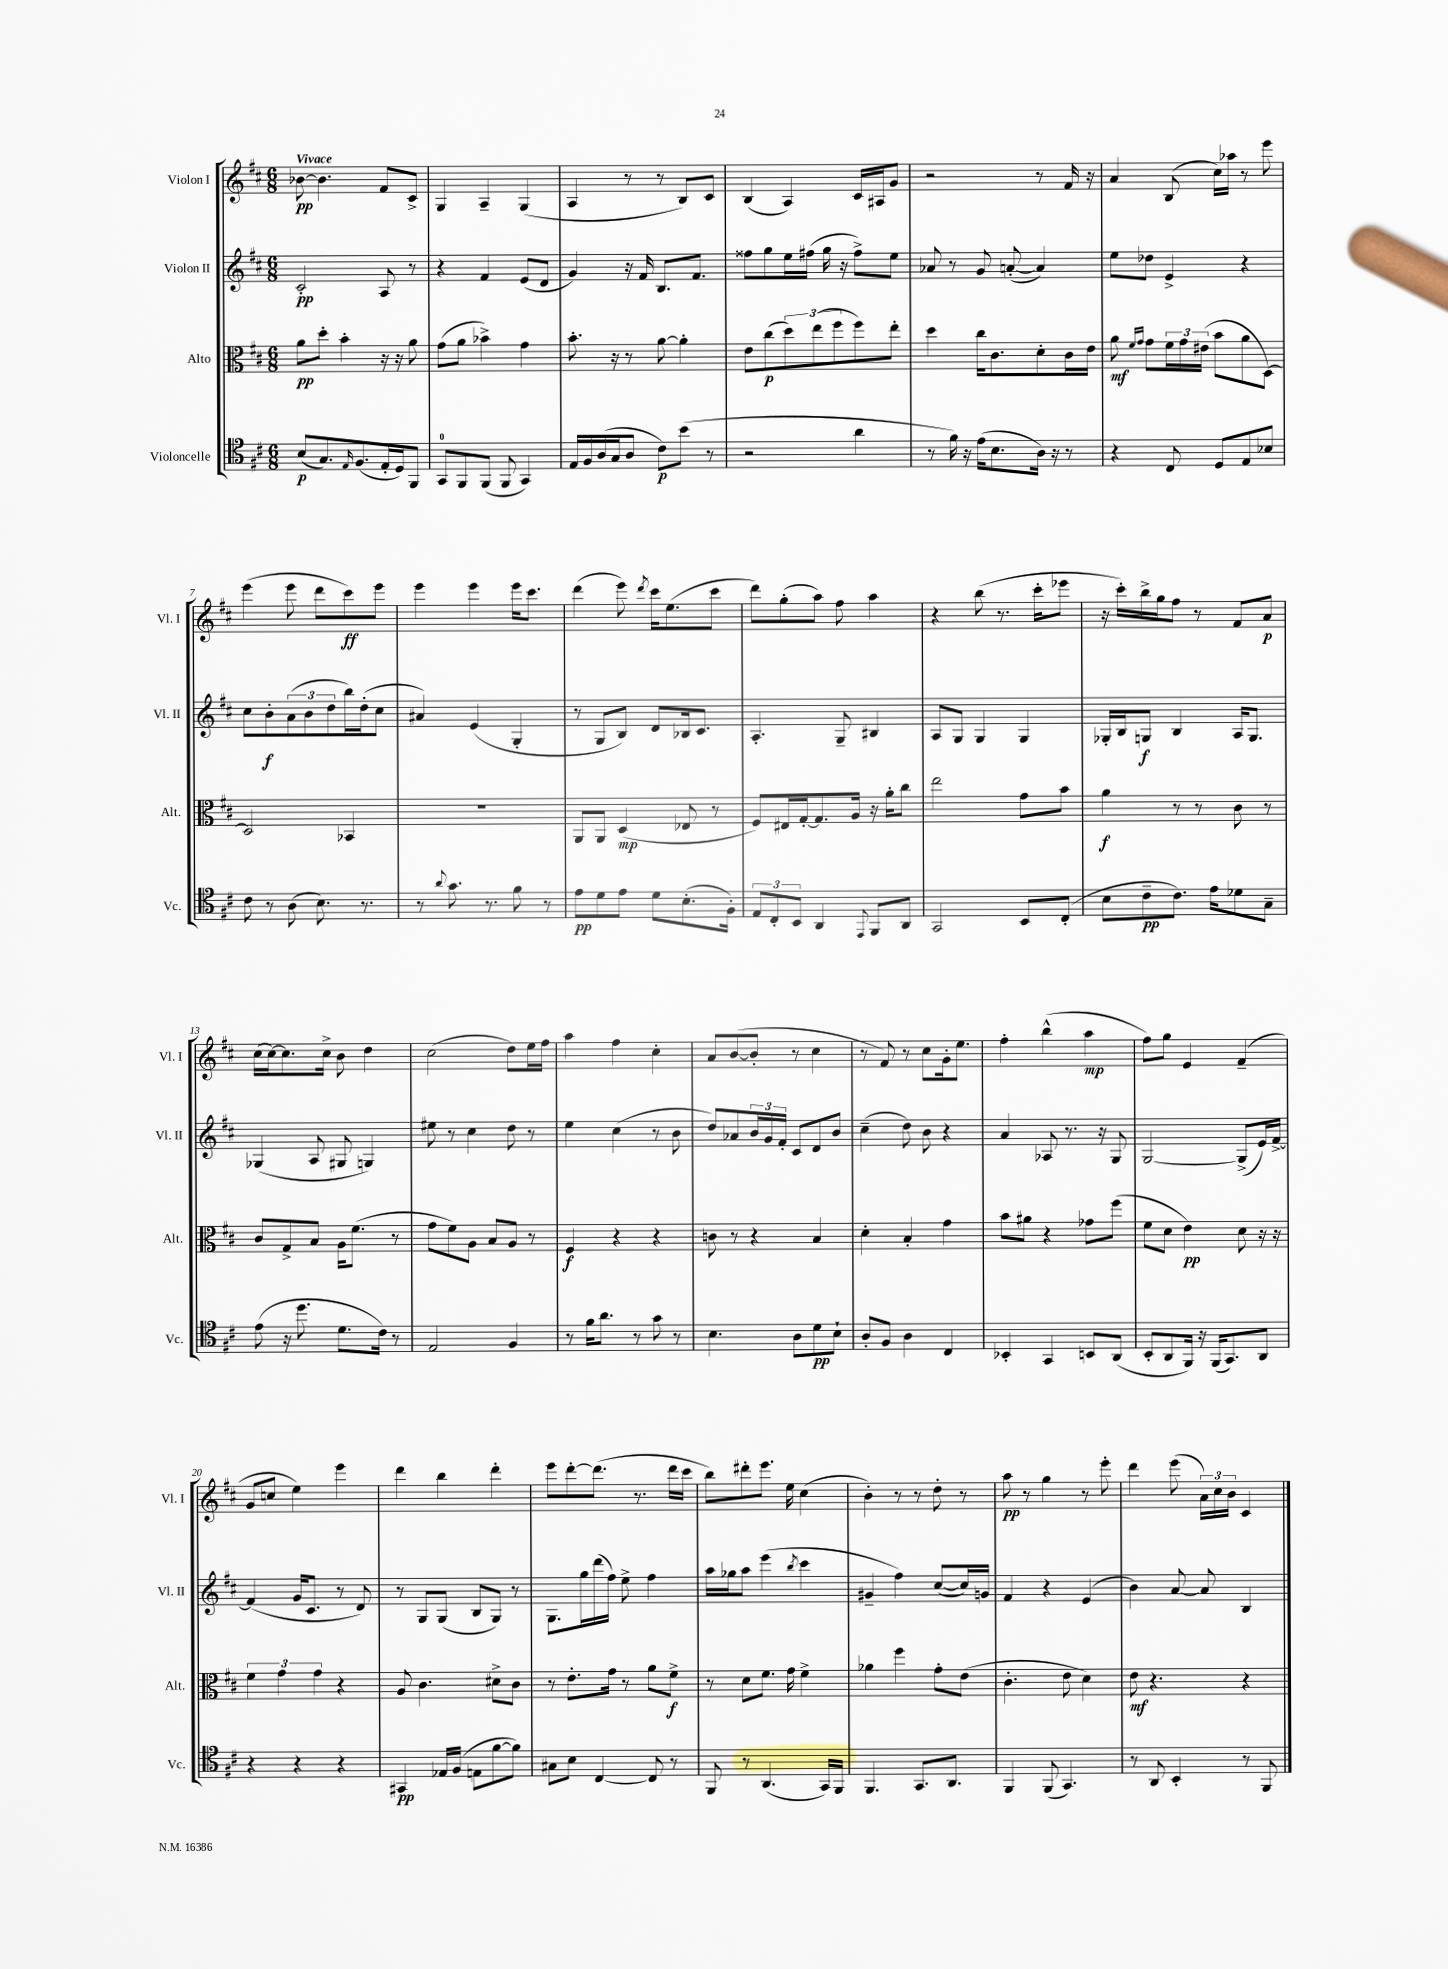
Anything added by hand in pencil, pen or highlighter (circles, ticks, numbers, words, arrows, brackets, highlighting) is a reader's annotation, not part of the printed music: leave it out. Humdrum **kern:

**kern	**dynam	**kern	**dynam	**kern	**dynam	**kern	**dynam
*part4	*part4	*part3	*part3	*part2	*part2	*part1	*part1
*staff4	*staff4	*staff3	*staff3	*staff2	*staff2	*staff1	*staff1
*I"Violoncelle	*	*I"Alto	*	*I"Violon II	*	*I"Violon I	*
*I'Vc.	*	*I'Alt.	*	*I'Vl. II	*	*I'Vl. I	*
*clefC4	*	*clefC3	*	*clefG2	*	*clefG2	*
*k[f#c#]	*	*k[f#c#]	*	*k[f#c#]	*	*k[f#c#]	*
*M6/8	*	*M6/8	*	*M6/8	*	*M6/8	*
=1	=1	=1	=1	=1	=1	=1	=1
!	!	!	!	!	!	!LO:TX:a:B:t=Vivace	!
(8B/L	p	8a\L	pp	2c#'/	pp	[8b-X\	pp
8.G/)	.	8dd'\J	.	.	.	4.b-\]	.
.	.	4b'\	.	.	.	.	.
16qqE/	.	.	.	.	.	.	.
(8.F#/	.	.	.	.	.	.	.
16E'/L	.	16r	.	8A/	.	8f#/L	.
16D/J)	.	16r	.	.	.	.	.
8FF#/J	.	8a\	.	8r	.	8c#^/J	.
=2	=2	=2	=2	=2	=2	=2	=2
8GG/L	.	(8g\L	.	4r	.	4G/	.
8FF#/	.	8a\J	.	.	.	.	.
(8FF#/J	.	4b-X^\)	.	4f#/	.	4A~/	.
8FF#/	.	.	.	.	.	.	.
4GG/)	.	4g\	.	(8e/L	.	(4G/	.
.	.	.	.	8d/J	.	.	.
=3	=3	=3	=3	=3	=3	=3	=3
16E/LL	.	8.b'\	.	4g/)	.	4A/	.
16F#/	.	.	.	.	.	.	.
(16A/	.	.	.	.	.	.	.
16G/J	.	16r	.	.	.	.	.
8A/J	.	8r	.	16r	.	8r	.
.	.	.	.	16f#/	.	.	.
8c#\L)	p	[8a\	.	8.B/L	.	8r	.
(8b\J	.	4a'\]	.	.	.	8B/L)	.
.	.	.	.	8.f#/J	.	.	.
8r	.	.	.	.	.	8c#/J	.
=4	=4	=4	=4	=4	=4	=4	=4
2r	.	8e\L	.	8ff##X\L	.	(4B/	.
.	.	(8cc#\	p	8gg\	.	.	.
.	.	12dd\)	.	16ee\L	.	4A/)	.
.	.	.	.	(16ff#X\JJ	.	.	.
.	.	(12ee\	.	.	.	.	.
.	.	.	.	16gg\	.	.	.
.	.	12ff#\	.	.	.	.	.
.	.	.	.	16r	.	.	.
4a\	.	8ff#\)	.	8ff#^\L)	.	16c#/LL	.
.	.	.	.	.	.	16A#X/J	.
.	.	8ee'\J	.	8ee\J	.	8g/J	.
=5	=5	=5	=5	=5	=5	=5	=5
8r	.	4dd\	.	8a-X/	.	2r	.
16f#\)	.	.	.	8r	.	.	.
16r	.	.	.	.	.	.	.
(16e\KL	.	16cc#\KL	.	8g/	.	.	.
8.B\	.	8.c#\	.	.	.	.	.
.	.	.	.	([8an'/	.	.	.
16A\Jk)	.	8d'\	.	4a/])	.	8r	.
16r	.	.	.	.	.	.	.
8r	.	16c#\L	.	.	.	16f#/	.
.	.	16e\JJ	.	.	.	16r	.
=6	=6	=6	=6	=6	=6	=6	=6
4r	.	8a\	mf	8ee\L	.	4a/	.
.	.	16qqf#/LL	.	.	.	.	.
.	.	16qqg/JJ	.	.	.	.	.
.	.	8g\L	.	8dd-X\J	.	.	.
8C#/	.	24f#\L	.	4e^/	.	(8B/	.
.	.	24g\	.	.	.	.	.
.	.	(24e#X\JJ	.	.	.	.	.
8D/L	.	8b\L	.	.	.	16cc#\LL)	.
.	.	.	.	.	.	16aa-X\JJ	.
8E/	.	8a\	.	4r	.	8r	.
8B-X/J	.	[8D\J)	.	.	.	8eee\	.
!!LO:LB:g=z
=7	=7	=7	=7	=7	=7	=7	=7
8c#\	.	2D/]	.	8cc#\L	.	(4eee\	.
8r	.	.	.	8b'\	f	.	.
(8A\	.	.	.	(12a\	.	8eee\	.
.	.	.	.	12b\	.	.	.
8.B\)	.	.	.	.	.	8ddd\L	.
.	.	.	.	12dd\	.	.	.
.	.	4BB-X/	.	16bb\L)	.	8ccc#\)	ff
8.r	.	.	.	(16dd'\J	.	.	.
.	.	.	.	8cc#\J	.	8eee\J	.
=8	=8	=8	=8	=8	=8	=8	=8
8r	.	2.r	.	4a#X/)	.	4eee\	.
8qqa/	.	.	.	.	.	.	.
8.g\	.	.	.	.	.	.	.
.	.	.	.	(4e/	.	4eee\	.
8.r	.	.	.	.	.	.	.
8f#\	.	.	.	4G'/	.	16eee\KL	.
.	.	.	.	.	.	8.ccc#\J	.
8r	.	.	.	.	.	.	.
=9	=9	=9	=9	=9	=9	=9	=9
8e\L	pp	8AA/L	.	8r	.	(4ddd\	.
8d\	.	8AA/J	.	8G/L	.	.	.
8e\J	.	(4D/	mp	8B/J)	.	8eee\)	.
.	.	.	.	.	.	8qddd/	.
8d\L	.	.	.	8d/L	.	16ccc#\KL	.
.	.	.	.	.	.	(8.ee\	.
(8.B'\	.	8E-X/	.	16B-X/k	.	.	.
.	.	.	.	8.c#/J	.	.	.
.	.	8r	.	.	.	8ccc#\J	.
16F#'\Jk)	.	.	.	.	.	.	.
=10	=10	=10	=10	=10	=10	=10	=10
12E/L	.	8F#/L)	.	4.A'/	.	8ddd\L)	.
12C#'/	.	.	.	.	.	.	.
.	.	16E#X/L	.	.	.	(8gg'\	.
12BB/J	.	.	.	.	.	.	.
.	.	[16G'/J	.	.	.	.	.
4AA/	.	8.G/]	.	.	.	8aa\J)	.
.	.	.	.	8G~/	.	8ff#\	.
.	.	16A/Jk	.	.	.	.	.
8qqEE/	.	.	.	.	.	.	.
8FF#/L	.	16r	.	4B#X/	.	4aa\	.
.	.	16a'\KL	.	.	.	.	.
8AA/J	.	8cc#\J	.	.	.	.	.
=11	=11	=11	=11	=11	=11	=11	=11
2GG/	.	2ee\	.	8A/L	.	4r	.
.	.	.	.	8G/J	.	.	.
.	.	.	.	4G/	.	(8bb\	.
.	.	.	.	.	.	8.r	.
8BB/L	.	8g\L	.	4G/	.	.	.
.	.	.	.	.	.	16ccc#'\KL	.
(8C#'/J	.	8b\J	.	.	.	8eee-X\J	.
=12	=12	=12	=12	=12	=12	=12	=12
8B\L	.	4a\	f	16G-X'/LL	.	16r	.
.	.	.	.	16B/J	.	16ccc#'\LL)	.
8c#~\	pp	.	.	8Gn/J	f	16bb^\	.
.	.	.	.	.	.	16gg\J	.
8.c#\J)	.	8r	.	4B/	.	8ff#\J	.
.	.	8r	.	.	.	8r	.
16e\KL	.	.	.	.	.	.	.
8d-X\	.	8c#\	.	16A/KL	.	8f#/L	.
.	.	.	.	8.G/J	.	.	.
8G~\J	.	8r	.	.	.	8a/J	p
!!LO:LB:g=z
=13	=13	=13	=13	=13	=13	=13	=13
(8e\	.	8c#/L	.	(4G-X/	.	(16cc#\LL	.
.	.	.	.	.	.	[16cc#\J)	.
16r	.	8G^/	.	.	.	8.cc#\]	.
8.dd\	.	.	.	.	.	.	.
.	.	8B/J	.	8A/	.	.	.
.	.	.	.	.	.	16cc#^\Jk	.
8.d\L	.	16A\KL	.	8G#X/	.	8b\	.
.	.	(8.f#\J	.	.	.	.	.
.	.	.	.	4Gn/)	.	4dd\	.
16c#\Jk)	.	.	.	.	.	.	.
8r	.	8r	.	.	.	.	.
=14	=14	=14	=14	=14	=14	=14	=14
2E/	.	8g\L	.	8ee#X\	.	(2cc#\	.
.	.	8f#\)	.	8r	.	.	.
.	.	8A\J	.	4cc#\	.	.	.
.	.	8B/L	.	.	.	.	.
4F#/	.	8A/J	.	8dd\	.	8dd\L)	.
.	.	8r	.	8r	.	16ee\L	.
.	.	.	.	.	.	16ff#\JJ	.
=15	=15	=15	=15	=15	=15	=15	=15
8r	.	4F#/	f	4ee\	.	4aa\	.
16f#\KL	.	.	.	.	.	.	.
8.a\J	.	.	.	.	.	.	.
.	.	4r	.	(4cc#\	.	4ff#\	.
8r	.	.	.	.	.	.	.
8g\	.	4r	.	8r	.	4cc#'\	.
8r	.	.	.	8b\	.	.	.
=16	=16	=16	=16	=16	=16	=16	=16
4.B\	.	8cn\	.	8dd/L)	.	8a/L	.
.	.	8r	.	8a-X/	.	([8b/	.
.	.	4r	.	24b/L	.	8b'/J]	.
.	.	.	.	24g/	.	.	.
.	.	.	.	24f#'/JJ	.	.	.
8A\L	.	.	.	8c#/L	.	8r	.
8d\	pp	4B/	.	8d/	.	4cc#\	.
8B`\J	.	.	.	8b/J	.	.	.
=17	=17	=17	=17	=17	=17	=17	=17
8A'/L	.	4d'\	.	(4cc#~\	.	8r	.
8F#/J	.	.	.	.	.	8f#/)	.
4A\	.	4B'/	.	8dd\)	.	8r	.
.	.	.	.	8b\	.	8cc#\L	.
4C#/	.	4g\	.	4r	.	16g'\k	.
.	.	.	.	.	.	8.ee\J	.
=18	=18	=18	=18	=18	=18	=18	=18
4BB-X'/	.	8b\L	.	4a/	.	4ff#'\	.
.	.	8a#X\J	.	.	.	.	.
4GG/	.	4r	.	8A-X/	.	(4bb^^\	.
.	.	.	.	8.r	.	.	.
8BBn/L	.	8g-X\L	.	.	.	4aa\	mp
.	.	.	.	16r	.	.	.
(8AA/J	.	(8ff#\J	.	8G/	.	.	.
=19	=19	=19	=19	=19	=19	=19	=19
8BB'/L	.	8f#\L	.	[2G/	.	8ff#\L)	.
8AA/	.	8d\J	.	.	.	8gg\J	.
16FF#/Jk)	.	4e\)	pp	.	.	4e/	.
16r	.	.	.	.	.	.	.
(16FF#/KL	.	.	.	.	.	.	.
8.GG/)	.	.	.	.	.	.	.
.	.	8d\	.	(8G^/L]	.	(4f#~/	.
8AA/J	.	16r	.	16e/L)	.	.	.
.	.	16r	.	[16f#^/JJ	.	.	.
!!LO:LB:g=z
=20	=20	=20	=20	=20	=20	=20	=20
4r	.	6f#\	.	(4f#/]	.	8g/L	.
.	.	.	.	.	.	8ccn/J	.
.	.	6g\	.	.	.	.	.
4r	.	.	.	16g/KL	.	4ee\)	.
.	.	.	.	8.c#/J	.	.	.
.	.	6g\	.	.	.	.	.
4r	.	4r	.	8r	.	4eee\	.
.	.	.	.	8d/)	.	.	.
=21	=21	=21	=21	=21	=21	=21	=21
4GG#X/	pp	8A/	.	8r	.	4ddd\	.
.	.	4.c#\	.	8G/L	.	.	.
16E-X/LL	.	.	.	(8G/J	.	4bb\	.
(16F#/JJ	.	.	.	.	.	.	.
8En\L	.	.	.	8B/L	.	.	.
[8f#\	.	8d#X^\L	.	8G/J)	.	4ddd'\	.
8f#\J])	.	8c#\J	.	8r	.	.	.
=22	=22	=22	=22	=22	=22	=22	=22
8G#X\L	.	8r	.	8.G\L	.	8eee\L	.
8B\J	.	8.e'\L	.	.	.	[8ddd'\	.
.	.	.	.	16gg\L	.	.	.
[4C#/	.	.	.	(16ddd\	.	(8.ddd\J]	.
.	.	16g\Jk	.	16ff#\JJ)	.	.	.
.	.	8r	.	8ee^\	.	.	.
.	.	.	.	.	.	8.r	.
8C#/]	.	8a\L	.	4ff#\	.	.	.
8r	.	8f#^\J	f	.	.	16ddd\LL	.
.	.	.	.	.	.	16ccc#\JJ	.
=23	=23	=23	=23	=23	=23	=23	=23
8FF#/	.	8r	.	16aa\LL	.	8bb\L)	.
.	.	.	.	16gg-X\J	.	.	.
8r	.	8d\L	.	8aa\J	.	8ddd#X'\	.
(4.AA/	.	8.f#\J	.	(4eee\	.	8.eee\J	.
.	.	16g\	.	.	.	16ee\	.
.	.	.	.	8qbb/	.	.	.
.	.	4f#^\	.	4ccc#\	.	(4cc#\	.
16GG/LL)	.	.	.	.	.	.	.
16FF#/JJ	.	.	.	.	.	.	.
=24	=24	=24	=24	=24	=24	=24	=24
4.FF#/	.	4a-X\	.	4g#X~/	.	4b'\)	.
.	.	4ff#\	.	4ff#\)	.	8r	.
8.GG/L	.	.	.	.	.	8r	.
.	.	8g'\L	.	([8cc#/L	.	8dd'\	.
8.AA/J	.	.	.	.	.	.	.
.	.	(8e\J	.	16cc#/L])	.	8r	.
.	.	.	.	16gn/JJ	.	.	.
=25	=25	=25	=25	=25	=25	=25	=25
4FF#/	.	4.c#'\	.	4f#/	.	8aa\	pp
.	.	.	.	.	.	8r	.
(8FF#/	.	.	.	4r	.	4gg\	.
4.GG/)	.	8e\	.	.	.	.	.
.	.	4d\)	.	(4e/	.	8r	.
.	.	.	.	.	.	8eee'\	.
=26	=26	=26	=26	=26	=26	=26	=26
8r	.	8e\	mf	4b\)	.	4ddd\	.
8AA/	.	4.r	.	.	.	.	.
4BB'/	.	.	.	[8a/	.	(8eee\	.
.	.	.	.	8a/]	.	24a\LL)	.
.	.	.	.	.	.	24cc#\	.
.	.	.	.	.	.	24b\JJ	.
8r	.	4r	.	4B/	.	4c#/	.
8FF#/	.	.	.	.	.	.	.
==	==	==	==	==	==	==	==
*-	*-	*-	*-	*-	*-	*-	*-
